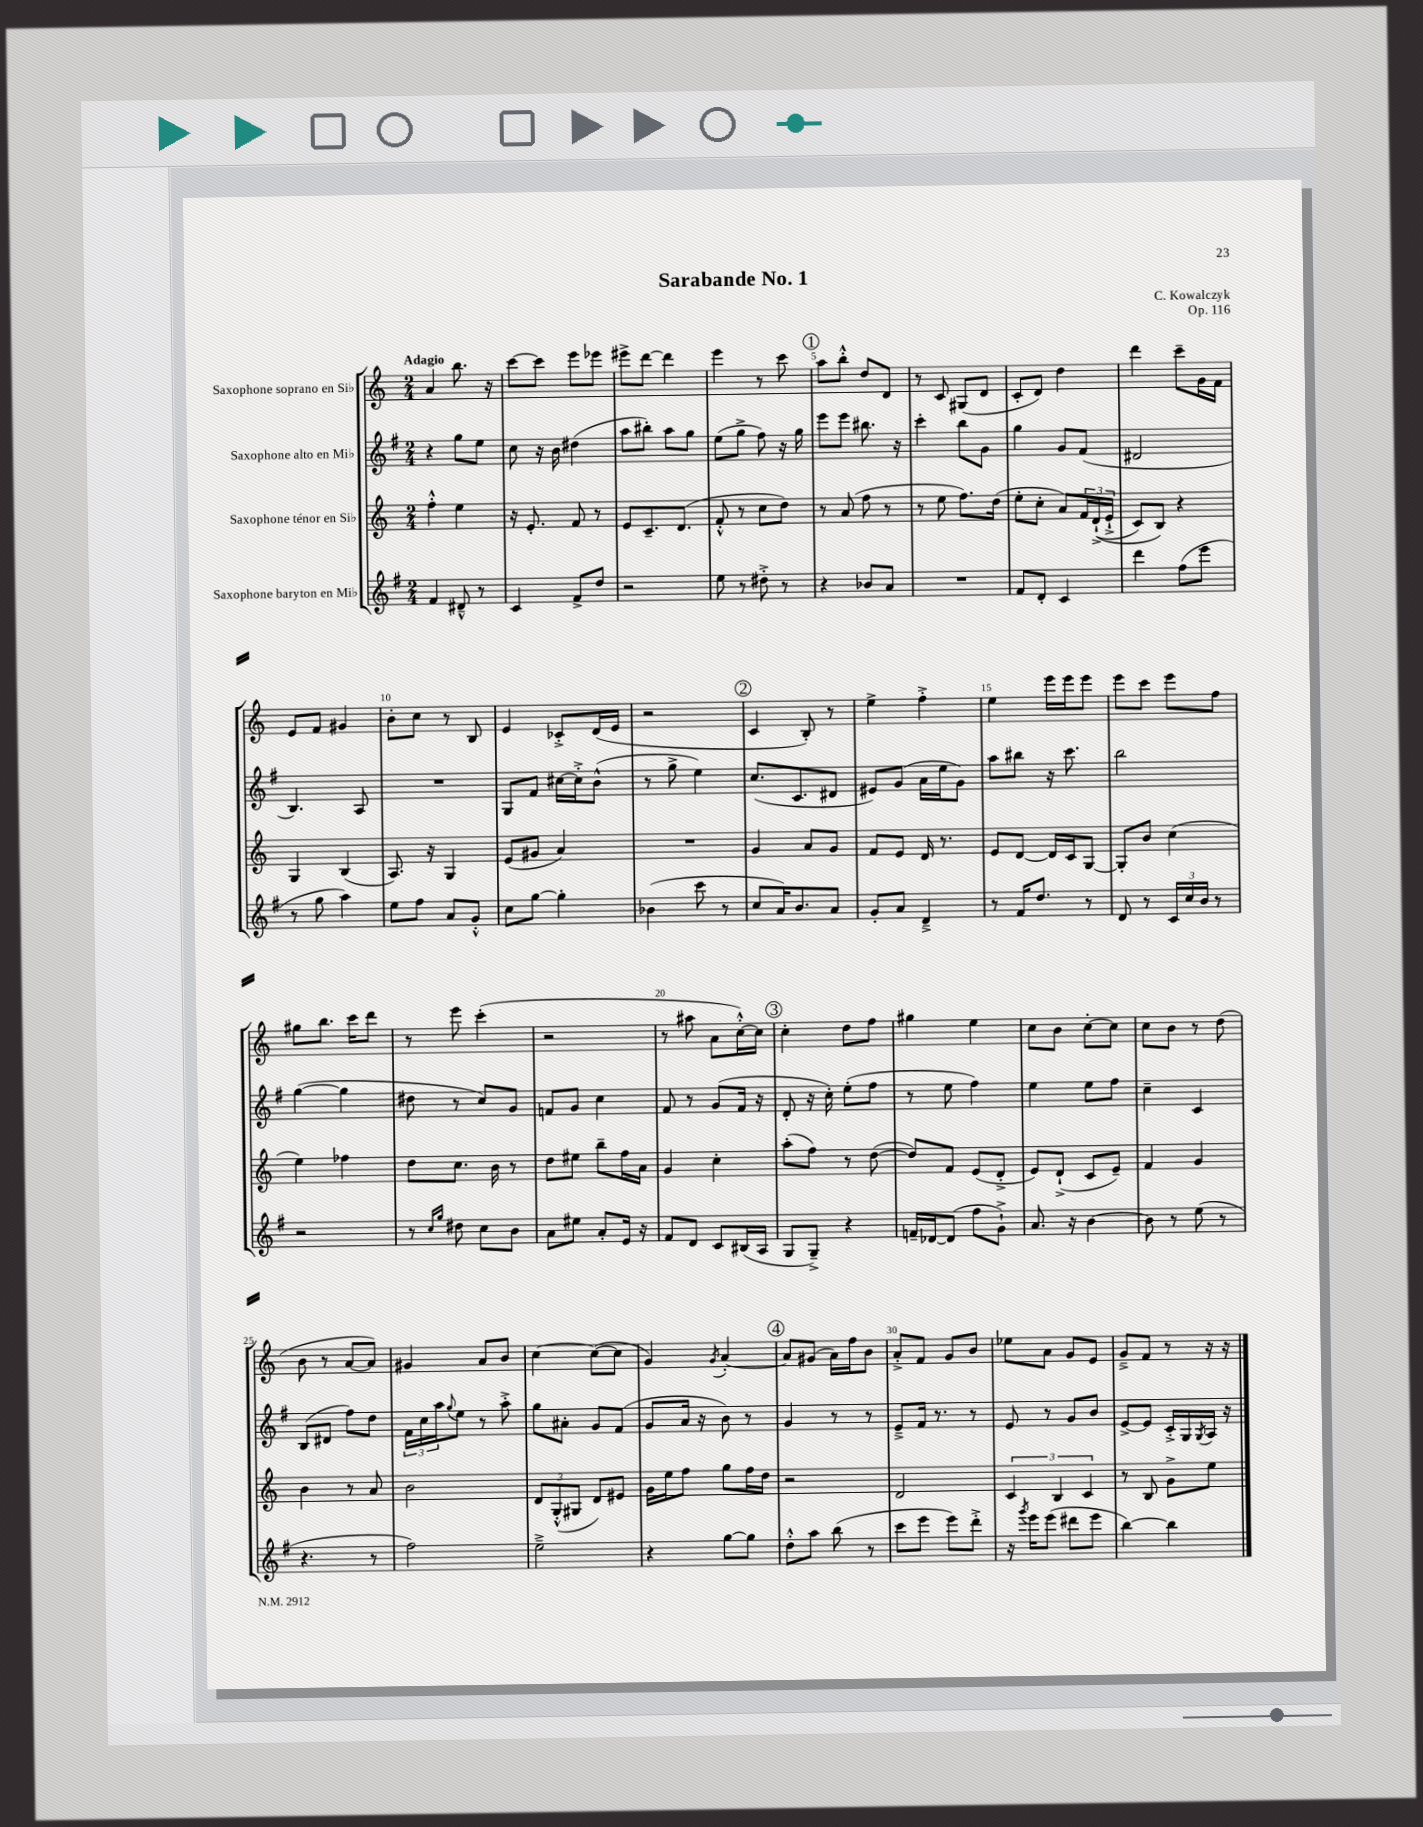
\header { title = "Sarabande No. 1" composer = "C. Kowalczyk" opus = "Op. 116" }
<<
\new StaffGroup <<
\new Staff = "s0" \with { instrumentName = "Saxophone soprano en Sib" } {
    \clef treble \key c \major \numericTimeSignature \time 2/4 \tempo "Adagio"
    a'4 b''8. r16 |
    c'''8~ c'''8 e'''8 ees'''8 |
    eis'''8-> d'''8~ d'''4 |
    e'''4 r8 c'''8 |
    \mark \markup { \circle "1" } a''8 b''8-.-^ d''8 d'8 |
    r8 c'8 gis8( d'8 |
    c'8-. d'8) d''4 |
    d'''4 c'''8-- g'16 f'16 |
    e'8 f'8 gis'4 |
    b'8-. c''8 r8 b8 |
    e'4 ces'8-.-> d'16( e'16 |
    r2 |
    \mark \markup { \circle "2" } c'4 b8-.) r8 |
    e''4-> f''4-.-> |
    e''4 e'''16 e'''16 e'''8 |
    e'''8 c'''8 e'''8 f''8 |
    gis''8 b''8. c'''16 d'''8 |
    r8 e'''8 c'''4-.( |
    r2 |
    r8 ais''8 a'8 c''16~-.-^) c''16 |
    \mark \markup { \circle "3" } c''4-. d''8 f''8 |
    gis''4 e''4 |
    c''8 b'8 c''8~-. c''8 |
    c''8 b'8 r8 d''8( |
    b'8 r8 a'8~ a'8) |
    gis'4 a'8 b'8 |
    c''4~ c''8~( c''8 |
    g'4) \acciaccatura { g'8 } a'4~-. |
    \mark \markup { \circle "4" } a'8 gis'8( a'16) f''16 b'8 |
    a'8-.-> f'8 g'8 b'8 |
    ees''8 a'8 g'8 e'8 |
    g'8---> f'8 r8 r16 r16 \bar "|." |
}
\new Staff = "s1" \with { instrumentName = "Saxophone alto en Mib" } {
    \clef treble \key g \major \numericTimeSignature \time 2/4
    r4 g''8 e''8 |
    c''8 r16 b'16 dis''4( |
    a''8 bis''8-.) a''8 g''8 |
    e''8( g''8-> fis''8) r16 g''16 |
    \mark \markup { \circle "1" } e'''8 e'''8 bis''8. r16 |
    c'''4-. b''8 g'8 |
    g''4 g'8 fis'8( |
    dis'2 |
    b4.) a8 |
    R2 |
    g8 fis'8 cis''16~ cis''16-.-> b'8-^( |
    r8 g''8-> e''4) |
    \mark \markup { \circle "2" } c''8.( c'8. dis'8 |
    eis'8) g'8( a'16 e''16 g'8) |
    a''8 bis''8 r16 c'''8. |
    b''2 |
    g''4~( g''4 |
    dis''8 r8 c''8) g'8 |
    f'8 g'8 c''4 |
    fis'8 r8 g'8( fis'16 r16 |
    \mark \markup { \circle "3" } d'8-. r16 c''16-.) e''8-.( fis''8 |
    r8 e''8 fis''4) |
    e''4 e''8 fis''8 |
    c''4-- c'4 |
    b8( dis'8 fis''8) d''8 |
    \tuplet 3/2 { fis'16 c''16 a''16 } \appoggiatura { g''8 } e''8 r8 a''8-.-> |
    g''8 ais'8-. g'8 fis'8( |
    g'8 a'16 r16 b'8) r8 |
    \mark \markup { \circle "4" } g'4 r8 r8 |
    e'8---> fis'16 r8. r8 |
    e'8 r8 g'8 b'8 |
    e'8~-> e'8 c'16-.-> g16 \acciaccatura { g8 } a16 r16 \bar "|." |
}
\new Staff = "s2" \with { instrumentName = "Saxophone ténor en Sib" } {
    \clef treble \key c \major \numericTimeSignature \time 2/4
    f''4-.-^ e''4 |
    r16 e'8.-. f'8 r8 |
    e'8 c'8.-- d'8.( |
    f'8-.-^ r8 c''8 d''8) |
    \mark \markup { \circle "1" } r8 a'8( f''8 r8 |
    r8 e''8 f''8.) d''16( |
    e''8-. c''8-. a'8) \tuplet 3/2 { f'16 d'16-!->(\( e'16-!-> } |
    c'8) b8\) r4 |
    g4 b4( |
    a8.) r16 g4 |
    e'8( gis'8 a'4) |
    R2 |
    \mark \markup { \circle "2" } g'4 a'8 g'8 |
    f'8 e'8 d'16 r8. |
    e'8 d'8~ d'16 c'16 g8~ |
    g8-. b'8 c''4( |
    e''4) fes''4 |
    d''8 c''8. b'16 r8 |
    d''8 eis''8 b''8-- f''16 a'16 |
    g'4 c''4-. |
    \mark \markup { \circle "3" } a''8-.( f''8) r8 d''8~( |
    d''8) f'8 e'8( d'8-.-> |
    e'8) d'8-!->( c'8 e'8--) |
    f'4 g'4 |
    b'4 r8 a'8 |
    b'2 |
    \tuplet 3/2 { d'8 g8-.-^( gis8 } d'8) eis'8 |
    g'16 e''16 f''8 g''8 f''16 d''16 |
    \mark \markup { \circle "4" } r2 |
    d'2 |
    \tuplet 3/2 { c'4 b4 c'4 } |
    r8 b8 g'8-> e''8 \bar "|." |
}
\new Staff = "s3" \with { instrumentName = "Saxophone baryton en Mib" } {
    \clef treble \key g \major \numericTimeSignature \time 2/4
    fis'4 dis'8---^ r8 |
    c'4 fis'8-> d''8 |
    r2 |
    e''8 r8 dis''8-.-> r8 |
    \mark \markup { \circle "1" } r4 bes'8 a'8 |
    R2 |
    fis'8 d'8-. c'4 |
    d'''4 fis''8( e'''8 |
    r8 g''8 a''4) |
    e''8 fis''8 a'8 g'8-.-^ |
    c''8 g''8~ g''4-. |
    bes'4( c'''8 r8 |
    \mark \markup { \circle "2" } c''8 a'16) b'8. a'8 |
    g'8-. a'8 d'4---> |
    r8 fis'16 d''8. r8 |
    d'8 r8 \tuplet 3/2 { c'16 c''16 b'16 } r8 |
    r2 |
    r8 \grace { c''16 g''16 } dis''8 c''8 b'8 |
    a'8 eis''8 a'8-. e'16 r16 |
    fis'8 d'8 c'8 bis16( a16 |
    \mark \markup { \circle "3" } g8 g8--->) r4 |
    f'16-- des'16~ des'8( fis''8 g'8-!->) |
    a'8. r16 b'4~ |
    b'8 r8 e''8( r8 |
    r4. r8 |
    fis''2) |
    e''2---> |
    r4 g''8~ g''8 |
    \mark \markup { \circle "4" } d''8-.-^ a''8 b''8( r8 |
    c'''8 e'''8 e'''8) d'''8-.-> |
    r16 \acciaccatura { g'''8 } e'''16 e'''8( dis'''8 e'''8 |
    b''4~) b''4 \bar "|." |
}
>>
>>
\layout { \context { \Score \override BarNumber.break-visibility = ##(#f #t #t) barNumberVisibility = #(every-nth-bar-number-visible 5) } }
